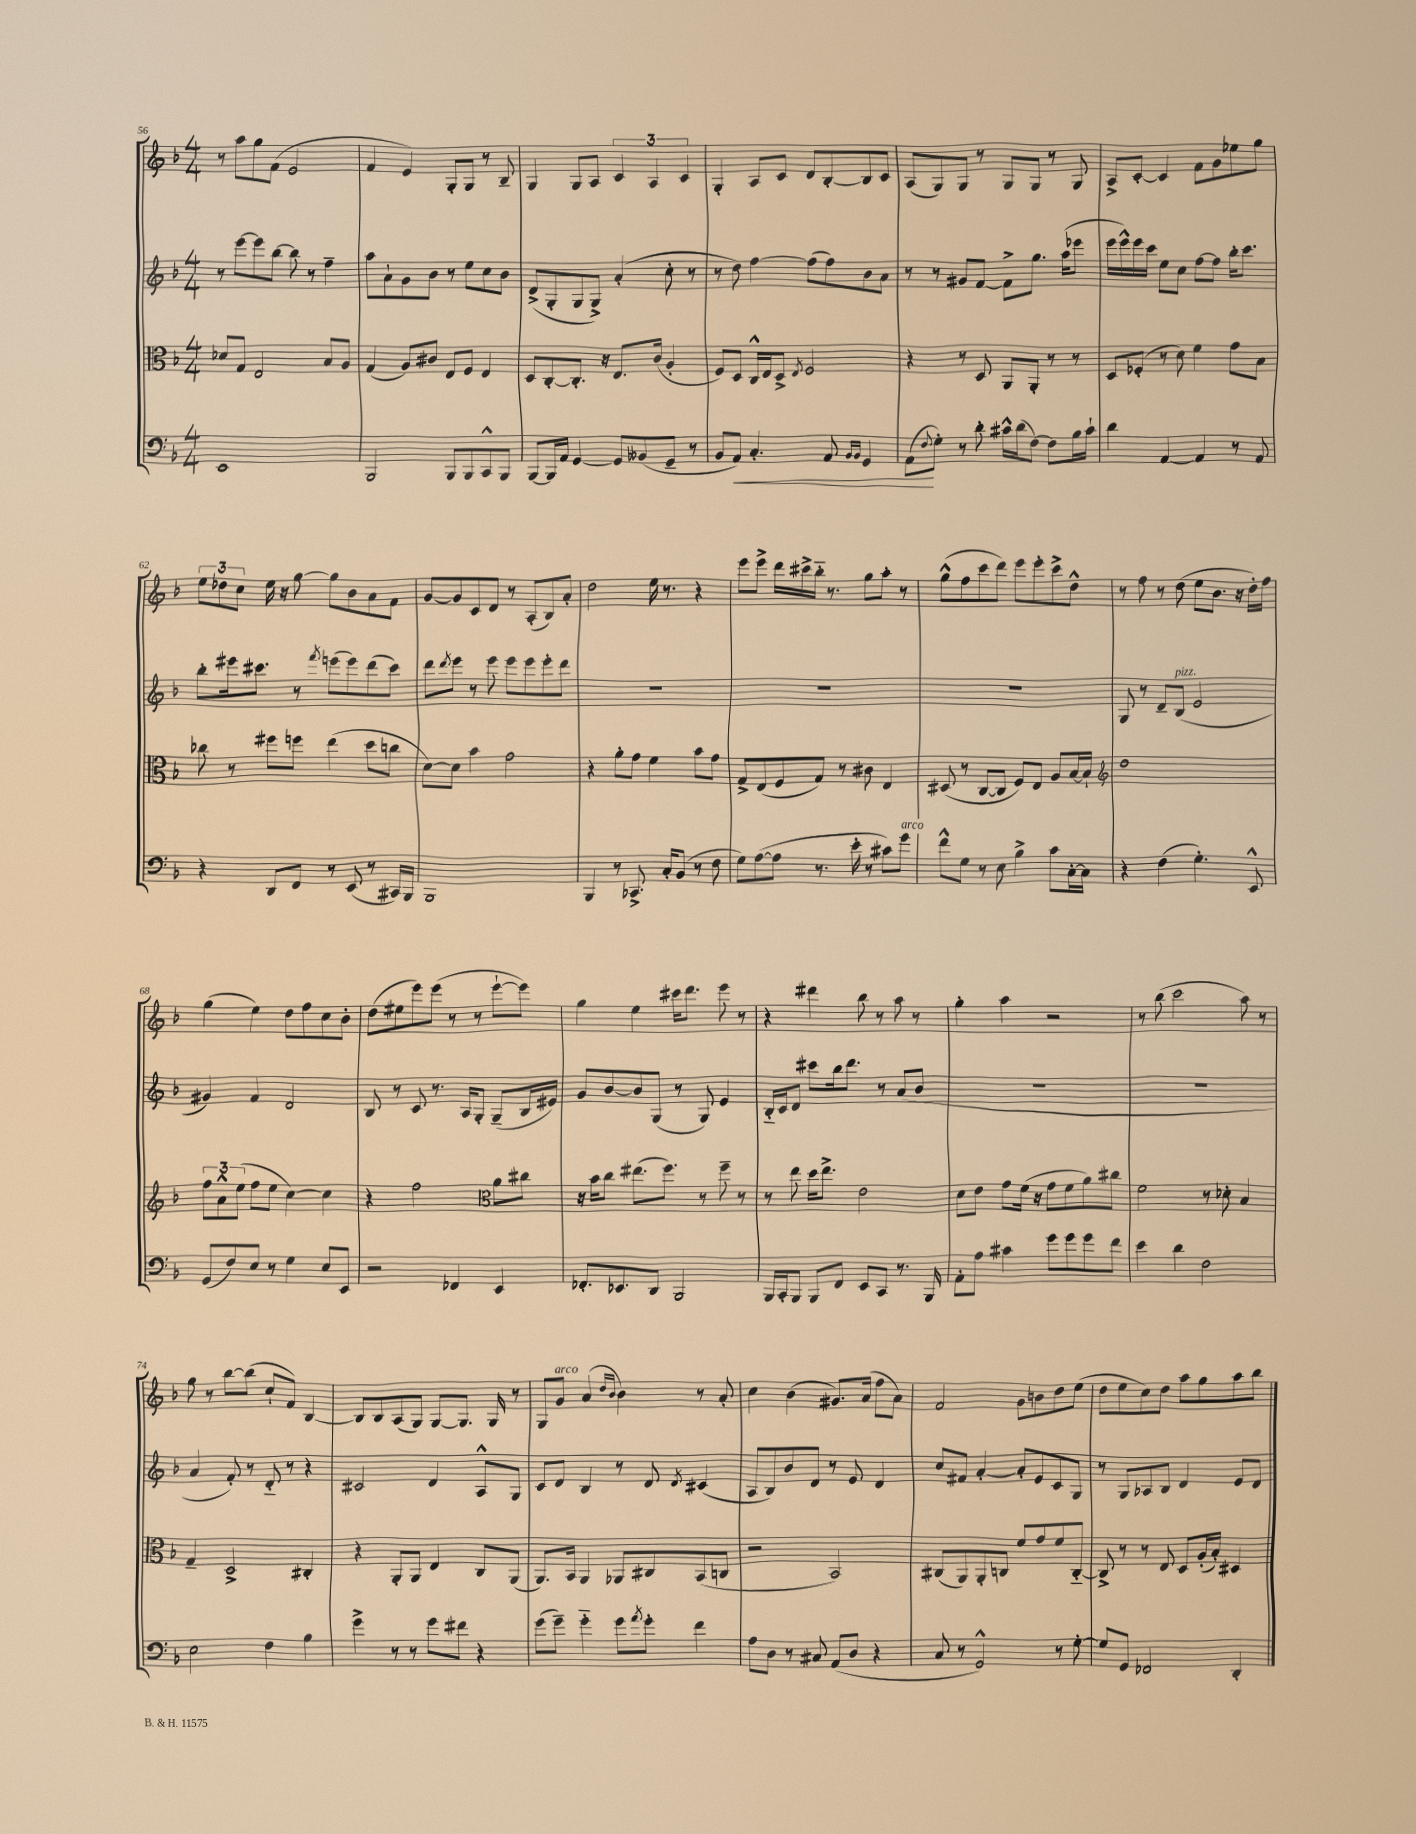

**kern	**kern	**kern	**kern
*staff4	*staff3	*staff2	*staff1
*clefF4	*clefC3	*clefG2	*clefG2
*k[b-]	*k[b-]	*k[b-]	*k[b-]
*M4/4	*M4/4	*M4/4	*M4/4
1EE	8d-/L	8r	8r
.	8G/J	[8eee\L	8aa\L
.	2E/	8eee\]	8gg\
.	.	[8bb-\J	(8f\J
.	.	8bb-\]	2e/
.	.	8r	.
.	8B-/L	4ff~\	.
.	8A/J	.	.
=	=	=	=
2BBB-/	(4G/	8aa\L	4f/
.	.	8a`\	.
.	8A/L)	8g\	4e/)
.	8c#/J	8b-\J	.
8BBB-/L	8E/L	8r	8G'/L
8BBB-/	8F/J	8ee\L	8G/J
8CC^^/	4E/	8cc\	8r
8BBB-/J	.	8b-\J	8B-~/
=	=	=	=
[8BBB-/L	8D/L	(8d^/L	4G/
16BBB-/]L	[8C'/	8G'/	.
16AA/JJ	.	.	.
[4GG/	8.C'/]J	8G/	8G/L
.	.	8G^/J)	8A/J
.	16r	.	.
8GG/]L	8.E/L	(4a'/	6c/
(8BB--/	.	.	.
.	.	.	6A/
.	(16c/Jk	.	.
8GG~/J	4A'/	8cc'\	.
.	.	.	6c/
8r	.	8r	.
=	=	=	=
8BB-/L	8F/L)	8r	4G'/
8AA/J)	8D/J	8dd\)	.
4.C'/	16C^^/LL	[4ff\	8A/L
.	16E/J	.	.
.	8D^/J	.	8c/J
.	8qE/	.	.
.	2F/	(8ff\]L	8d/L
8AA/	.	8ff\)	[8B-'/
16qqBB-/LL	.	.	.
16qqBB-/JJ	.	.	.
4GG/	.	8b-\	8B-/]
.	.	8a\J	8c/J
=	=	=	=
(8AA\L	4r	8r	(8A/L
8qqF/	.	.	.
8G'\J)	.	8r	8G/)
8r	8r	8g#/L	8G/J
8d'\	8D/	[8f/J	8r
16c#^^\LL	8AA/L	8f^\]L	8G/L
(16d\J	.	.	.
[8F\J)	8AA'/J	8.gg\J	8G/J
8F\]L	8r	.	8r
.	.	(16aa\LK	.
16B-\L	8r	8eee-\J	8G/
16c#`\JJ	.	.	.
=	=	=	=
4d\	8D/L	16eee\LL	8A^/L
.	.	16eee^^\)	.
.	(8F-'/J	16eee\	[8c'/J
.	.	16ccc\JJ	.
[4AA/	8r	8ee\L	4c/]
.	8d\)	8cc\J	.
4AA/]	4f\	[8ff\L	8f\L
.	.	8ff\]J	8g\
8r	8g\L	16bb-'\LK	8ee-\
.	.	8.ccc\J	.
8AA/	8B-\J	.	8gg\J
=	=	=	=
4r	8cc-\	8bb-'\L	12ee\L
.	.	.	12dd-\
.	8r	16eee#\k	.
.	.	.	12cc\J
.	.	8.ccc#\J	.
8DD/L	8ff#\L	.	16ee\
.	.	.	16r
8FF/J	8ff\J	8r	[8gg\
.	.	8qfff/	.
8r	(4ee\	(8eee\L	8gg\]L
(8EE/	.	8eee\)	8b-\
8r	8dd\L	(8ddd\	8a\
16CC#/LL)	8cc\J	8ccc#\J)	8f\J
16BBB-/JJ	.	.	.
=	=	=	=
1BBB-	[8d\L)	8ddd\L	[8g/L
.	.	8qddd/	.
.	8d\]J	8eee\J	8g/]
.	4b-\	8r	8c/
.	.	8eee\	8d/J
.	2g\	8eee\L	8r
.	.	8eee\	(8A'/L
.	.	8eee'\	8B-/)
.	.	8ddd\J	8a'/J
=	=	=	=
4BBB-/	4r	1r	2dd\
8r	8a'\L	.	.
8.CC-^/	8g\J	.	.
.	4f\	.	16ee\
16C'/LK	.	.	8.r
(8BB-/J	.	.	.
8r	8b-\L	.	4r
8F\	8g\J	.	.
=	=	=	=
8G\L)	8G^/L	1r	8eee\L
([8A\	(8E/	.	8eee^\J
8A\]J	8F/	.	16ddd\LL
.	.	.	16ccc#^\
8.r	8G/J)	.	16bb-'~\JJ
.	.	.	8.r
.	8r	.	.
16e'\	.	.	.
8r	8c#\	.	8gg\L
8c#\L)	4E/	.	8aa'\J
8g\J	.	.	8r
=	=	=	=
8f^^\L	(8D#/	1r	(8gg^^\L
8G\J	8r	.	8ff\
8r	[8C/L	.	8ccc\
8E\	8C/]J	.	8ddd\J)
4B-^\	8F/L)	.	8eee\L
.	8E/J	.	8eee'\
8c\L	8A/L	.	8ccc^\
[16C'\L	[16B-/L	.	8dd^^\J
16C\]JJ	16B-`/]JJ	.	.
=	=	=	=
*	*clefG2	*	*
4r	1dd	8G/	8r
.	.	8r	8ff\
(4F\	.	8d~/L	8r
.	.	(8B-/J	(8dd\
4.G'\)	.	2e/	8ee\L
.	.	.	8.b-\J
.	.	.	16r
8EE^^/	.	.	16dd'\LL)
.	.	.	16ff\JJ
=	=	=	=
(8GG/L	12ff\L	4g#/)	(4gg\
.	12a^^\	.	.
8F/)	.	.	.
.	(12ee\J	.	.
8E/J	8ff\L	4f/	4ee\)
8r	8ee\J	.	.
4G\	[4cc\)	2d/	8dd\L
.	.	.	8ff\
8E/L	4cc\]	.	8cc\
8EE/J	.	.	8b-'\J
=	=	=	=
2r	4r	8B-/	(8dd\L
.	.	8r	8ee#\
.	2ff\	8c/	8eee\)
.	.	8.r	(8eee\J
4FF-/	.	.	8r
.	.	16A/LK	.
.	.	8G'/J	8r
*	*clefC3	*	*
4EE/	8a\L	(8G~/L	[8eee`\L
.	8cc#\J	16B-/L	8eee\]J)
.	.	16e#/JJ)	.
=	=	=	=
8.FF-'/L	16r	8g/L	4gg\
.	16b-\LK	.	.
.	8cc\J	[8b-/	.
8.EE-/	.	.	.
.	(8.ee#\L	8b-/]	4ee\
8DD/J	.	(8G/J	.
.	8.ff\J)	.	.
2BBB-/	.	8r	16ccc#\LK
.	.	.	8.ddd\J
.	8r	8G/)	.
.	8ff~\	4e/	8eee\
.	8r	.	8r
=	=	=	=
16BBB-/LL	8r	16B-'~/LL	4r
16CC'/J	.	16c/J	.
8BBB-/J	8ee\	8d/J	.
8BBB-/L	16dd\LK	8ccc#\L	4ddd#\
.	8.ee^\J	.	.
8FF/J	.	16bb-\k	.
.	.	8.ddd\J	.
8EE/L	2e\	.	8bb-\
8CC/J	.	8r	8r
8.r	.	(8a/L	8aa\
.	.	8b-/J	8r
16BBB-/	.	.	.
=	=	=	=
8AA'\L	8d\L	1r	4gg'\
8A\J	8e\J	.	.
4c#\	8g\L	.	4aa\
.	(16f\Jk	.	.
.	16r	.	.
8g\L	8g\L	.	2r
8g\	8f\	.	.
8g\	8a\)	.	.
8f\J	8cc#\J	.	.
=	=	=	=
4e\	2f\	1r	8r
.	.	.	(8bb-\
4d\	.	.	2ccc\
2F\	8r	.	.
.	8d-'\	.	.
.	4B-/	.	8aa\)
.	.	.	8r
=	=	=	=
2E\	4G~/	4a/	8gg\
.	.	.	8r
.	2D^/	8f'/)	[8bb-\L
.	.	8r	(8bb-\]J
4F\	.	8d'~/	8cc`/L
.	.	8r	8f/J)
4B-\	4C#'/	4r	[4B-/
=	=	=	=
4g^\	4r	2c#/	8B-/]L
.	.	.	8B-/
8r	8AA'/L	.	(8A/
8r	8AA/J	.	8G/J)
8g\L	4E/	4d/	[8G/L
8f#\J	.	.	8.G/]J
4r	8C/L	8A^^/L	.
.	.	.	16G/
.	(8AA/J	8G/J	8r
=	=	=	=
(8g\L	8.AA/L)	8c/L	8G/L
8g~\J)	.	8d/J	8g/J
.	16BB-/Jk	.	.
4g'~\	4AA/	4B-/	(4a/
.	.	.	16qqdd/LL
.	.	.	16qqb-/JJ
8g\L	8AA-/L	8r	4b-\)
8qa/	.	.	.
8g'\J	8C#/	8d/	.
.	.	8qd/	.
4f\	(8BB-/	(4c#/	8r
.	8C/J	.	8a'/
=	=	=	=
8A\L	2r	8A/L	4cc\
8D\J	.	8B-/)	.
8r	.	8b-/	(4b-\
8C#/	.	8d/J	.
(8AA/L	2BB-/)	8r	8.g#/L)
8D/J	.	8e/	.
.	.	.	(16a/Jk
4r	.	4d/	8ff\L
.	.	.	8a\J)
=	=	=	=
8C/	(8C#/L	8cc/L	2f/
8r	8AA/)	8f#/J	.
2GG^^/)	8AA'/	[4a'/	.
.	8C/J	.	.
.	8f/L	8a'/]L	8g\L
.	8g/	8e/	8b\
8r	8f/	8c/	8dd\
[8G'\	[8C'~/J	8G/J	(8ee\J
=	=	=	=
8G/]L	8C^/]	8r	8dd\L
8GG/J	8r	8G/L	8ee\
2FF-/	8r	8A-/	8cc\)
.	8E/	8B-/J	8dd\J
.	8D/L	4d/	8aa\L
.	(16A'/L	.	8gg\
.	16B-'/JJ)	.	.
4DD'/	4D#/	8e/L	8aa\
.	.	8d/J	8bb-\J
==	==	==	==
*-	*-	*-	*-
